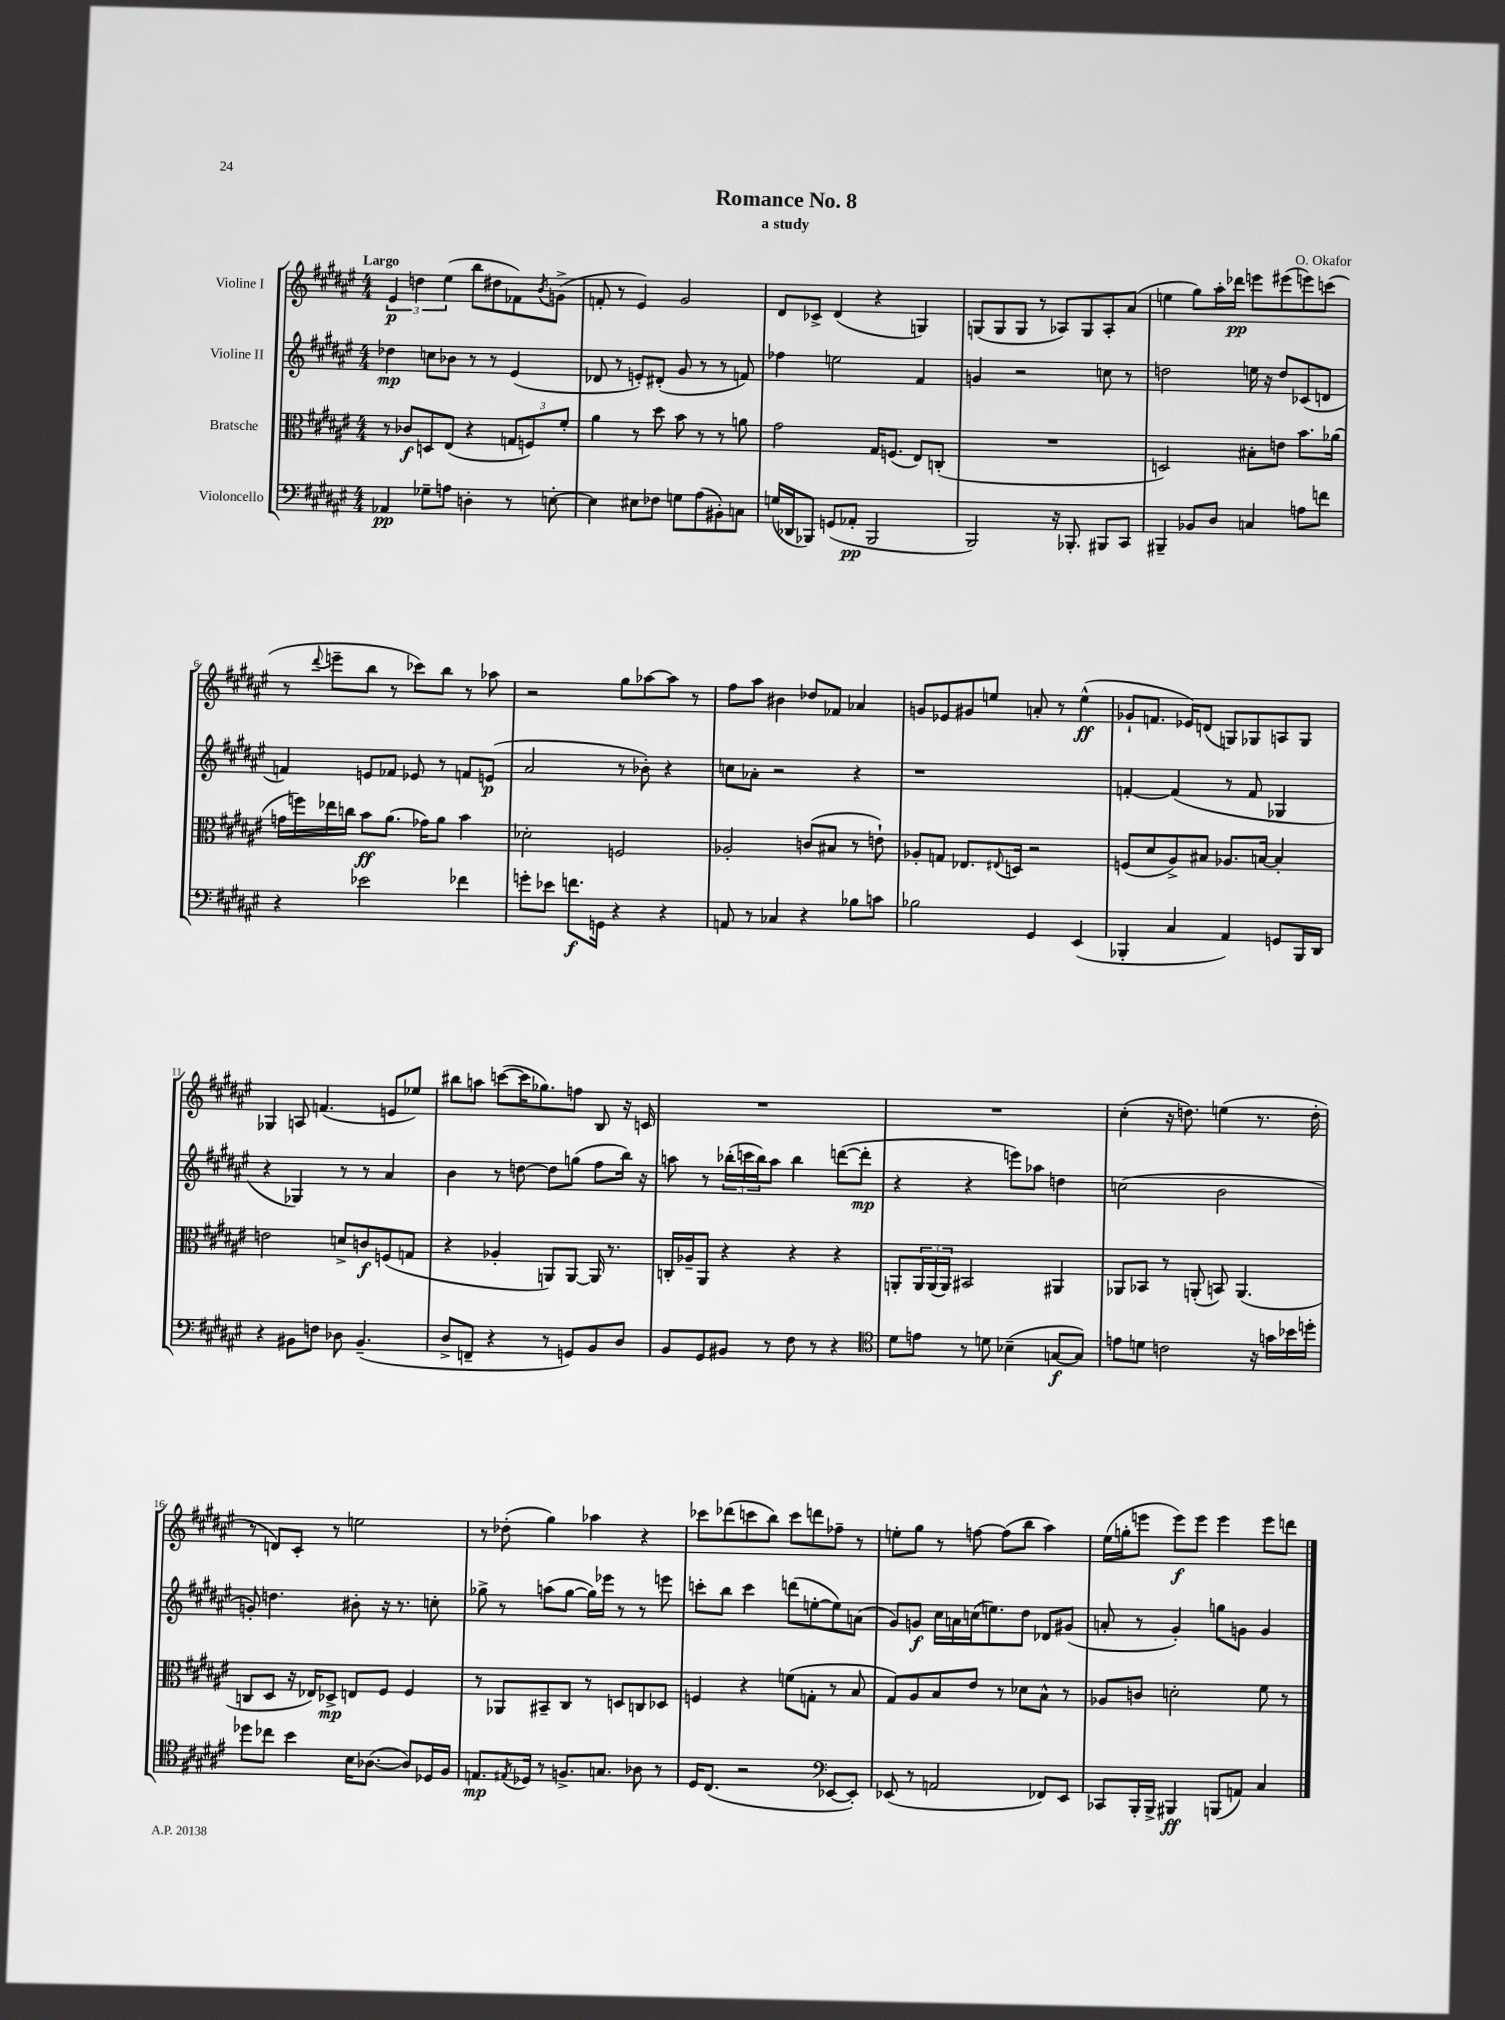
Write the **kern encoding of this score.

**kern	**kern	**kern	**kern
*staff4	*staff3	*staff2	*staff1
*clefF4	*clefC3	*clefG2	*clefG2
*k[f#c#g#d#a#e#]	*k[f#c#g#d#a#e#]	*k[f#c#g#d#a#e#]	*k[f#c#g#d#a#e#]
*M4/4	*M4/4	*M4/4	*M4/4
4AA-/	8r	4dd-\	6e#/
.	8c-/L	.	.
.	.	.	6dd\
8G-~\L	8D/	8cc\L	.
.	.	.	(6ee#\
8A\J	(8E#/J	8b-\J	.
4D'\	4r	8r	8bb\L
.	.	8r	8dd#\
8r	12G/L	(4e#/	8f-\)
.	12F/)	.	.
.	.	.	8qb/
[8E'\	.	.	(8g^\J
.	12f#'/J	.	.
=	=	=	=
4E\]	4a#\	8d-/	8f'/
.	.	8r	8r
8E#\L	8r	8e'/L)	4e#/)
8F-\J	8dd#\	(8d#'/J	.
8G\L	8b\	8g#/	2g#/
(8A#\	8r	8r	.
8BB#'\)	8r	8r	.
8C\J	8a\	8f/)	.
=	=	=	=
(16G/LL	2g#\	4ff-\	8d#/L
16DD-/J	.	.	.
8BBB-/J)	.	.	8c-^/J
(8GG/L	.	2ee\	(4d#/
8AA-'/J	.	.	.
2BBB-/	16G#/LK	.	4r
.	(8.F/J	.	.
.	8E#/L)	4f#/	4G/)
.	(8C'/J	.	.
=	=	=	=
2BBB/)	1r	4g/	(8G/L
.	.	.	8G/
.	.	2r	8G/J
.	.	.	8r
16r	.	.	8A-/L)
8.BBB-'/	.	.	.
.	.	.	8G/
8BBB#/L	.	8cc\	8A-'/
8CC#/J	.	8r	(8a#/J
=	=	=	=
4BBB#~/	2D/)	2dd\	4ee\
8BB-/L	.	.	8gg#\L)
8D#/J	.	.	16aa#'\L
.	.	.	16ddd-\JJ
4C/	8B#'\L	16ee\	8eee\L
.	.	16r	.
.	8e\J	8dd/L	(8eee#\
8A\L	8.b\L	(8c-/	8eee\)
8f\J	.	8d/J	(8ccc\J
.	(16a-\Jk	.	.
=	=	=	=
4r	16g\LL	4f/)	8r
.	16ff\)	.	.
.	.	.	8qqddd#/
.	16ee-\	.	8eee~\L
.	16cc\JJ	.	.
2e-\	8b\L	8e/L	8bb\J
.	(8.a#\J	8f-/J	8r
.	.	8e-/	8ccc-\L)
.	16g-\LK)	.	.
.	8a#\J	8r	8bb\J
4f-\	4b\	8f/L	8r
.	.	(8e/J	8aa-\
=	=	=	=
8g'\L	2d-'\	2a#/	2r
8e-\J	.	.	.
8.f\L	.	.	.
16GG\Jk	.	.	.
4r	2F/	8r	8gg#\L
.	.	8b-'\)	[8aa-\
4r	.	4r	8aa-\]J
.	.	.	8r
=	=	=	=
8AA/	2A-'/	8cc\L	8ff#\L
8r	.	8a-'\J	8aa#\J
4C-/	.	2r	4b#\
4r	(8c/L	.	8dd-/L
.	8B#/J	.	8f-/J
8B-\L	8r	4r	4a-/
8c\J	8e`\)	.	.
=	=	=	=
2B-\	8A-'/L	1r	8g/L
.	8G/J	.	8e-/
.	8.E-/L	.	8g#/
.	.	.	8ee/J
.	8qqE#/	.	.
.	16D/Jk	.	.
4GG#/	2r	.	8a'/
.	.	.	8r
(4EE#/	.	.	(4ee^^\
=	=	=	=
4BBB-'/	(8F/L	[4f'/	8g-`/L
.	8d#/	.	8.f/J
4C#/	8A#^/)	(4f/]	.
.	.	.	16e-/LK)
.	8B#/J	.	(8d/J
4AA#/)	8.A-/L	8r	8G/L)
.	.	8f/	8G-/
.	[16B/Jk	.	.
8GG/L	4B'/]	4G-/	8A/
16BBB-/L	.	.	8G-/J
16DD#/JJ	.	.	.
=	=	=	=
4r	2e\	4r	4G-/
8BB#\L	.	4G-/)	8A/
8F\J	.	.	(4.f/
8D-\	8d^/L	8r	.
(4.BB#~/	8c/	8r	.
.	(8F/	4a#/	8e/L
.	8G/J	.	8ee-/J)
=	=	=	=
8D#^/L	4r	4b\	8bb#\L
8FF~/J	.	.	8aa\J
4r	4A-'/	8r	([8ccc\L
.	.	[8dd\	16ccc\]K
.	.	.	8.gg-\)
8r	8AA/L)	8dd\]L	.
8GG/L)	[8AA/J	(8gg\J	8ff\J
8BB/	16AA/]	8ff#\L	8B/
.	8.r	.	.
8D#/J	.	16bb\Jk)	16r
.	.	16r	16c/
=	=	=	=
8BB/L	16C'/LL	8aa\	1r
.	16A-~/J	.	.
8GG#/	8AA#/J	8r	.
8BB#/J	4r	(24bb-'\LL	.
.	.	24ccc\	.
.	.	24bb-\J)	.
8r	.	8aa\J	.
8F#\	4r	4bb-\	.
8r	.	.	.
4r	4r	([8ddd\L	.
.	.	8ddd'\]J	.
=	=	=	=
*clefC4	*	*	*
8d#\L	8AA'/L	4r	1r
8e\J	24AA/L	.	.
.	(24AA/	.	.
.	24AA/JJ)	.	.
8r	2BB#/	4r	.
8d\	.	.	.
(4B-~\	.	8eee\L)	.
.	.	8aa-\J	.
[8G/L	4AA#/	4dd\	.
8G/]J)	.	.	.
=	=	=	=
8e\L	8AA-/L	(2cc\	(4cc#'\
8d\J	8BB-/J	.	.
2c\	8r	.	16r
.	.	.	8.dd\)
.	(8AA'/	.	.
.	8BB/)	2b\	(4ee\
.	(4.AA/	.	.
16r	.	.	8.r
16g\LL	.	.	.
16b-\	.	.	.
16dd'\JJ	.	.	16dd'\
=	=	=	=
8dd-\L	8C/L	8g'/)	8r
8cc-\J	8D#/J	4.dd\	8d/L)
4b\	16r	.	8c#'/J
.	16E-/LK)	.	.
.	8D-^/J	.	8r
16B\LK	8E/L	8b#'\	2ee\
([8.A-\J	.	.	.
.	8F#/J	16r	.
.	.	8.r	.
8A-/]L)	4F#/	.	.
16D-/L	.	8cc'\	.
16F#/JJ	.	.	.
=	=	=	=
8.E/L	8r	8gg-^\	8r
.	8AA-/L	8r	(8dd-'\
8qE#/	.	.	.
16D-/Jk	.	.	.
8r	8BB#~/	(8aa\L	4gg#\)
8.F^/L	8C#/J	[8gg-\J	.
.	8r	16gg-\]LL)	4aa-\
8.G/J	.	16eee-\JJ	.
.	8D/L	8r	.
8A-\	8C/	8r	4r
8r	8D-/J	8eee\	.
=	=	=	=
16D#/LK	4F/	8ccc'\L	8ccc-\L
(8.C#/J	.	.	.
.	.	8bb\J	(8ddd-\
2r	4r	4ccc\	8ccc\
.	.	.	8bb\J)
.	(8f\L	(8ddd\L	8ccc\L
.	8G'\J	[8ee'\	8ddd\
*clefF4	*	*	*
[8EE-/L	8r	8ee\])	8ff-~\J
8EE-'/]J)	8B/	(8a\J	8r
=	=	=	=
(8EE-/	8G#/L)	8g#/L)	8ee'\L
8r	8A#/	8g/J	8gg#\J
2AA/	8B/	16cc#\LL	8r
.	.	16a\	.
.	8e#/J	(16cc\J	[8ff\
.	.	8.ee\)	.
.	8r	.	(8ff\]L
.	8d-\L	8dd#\J	8bb\J
8FF-/L)	8B^^\J	8d-/L	4aa#\)
8EE-/J	8r	(8g#/J	.
=	=	=	=
8CC-/L	8A-/L	8a'/	(16ee#\LL
.	.	.	16gg'\J
16BBB'/L	8c/J	8r	8eee\J
16BBB^/JJ	.	.	.
4BBB#/	2d'\	4g#'/)	8eee\L)
.	.	.	8eee\J
(8BBB/L	.	8gg\L	4eee\
8AA/J)	.	8g\J	.
4C#/	8f#\	4g/	8eee\L
.	8r	.	8ddd\J
==	==	==	==
*-	*-	*-	*-
